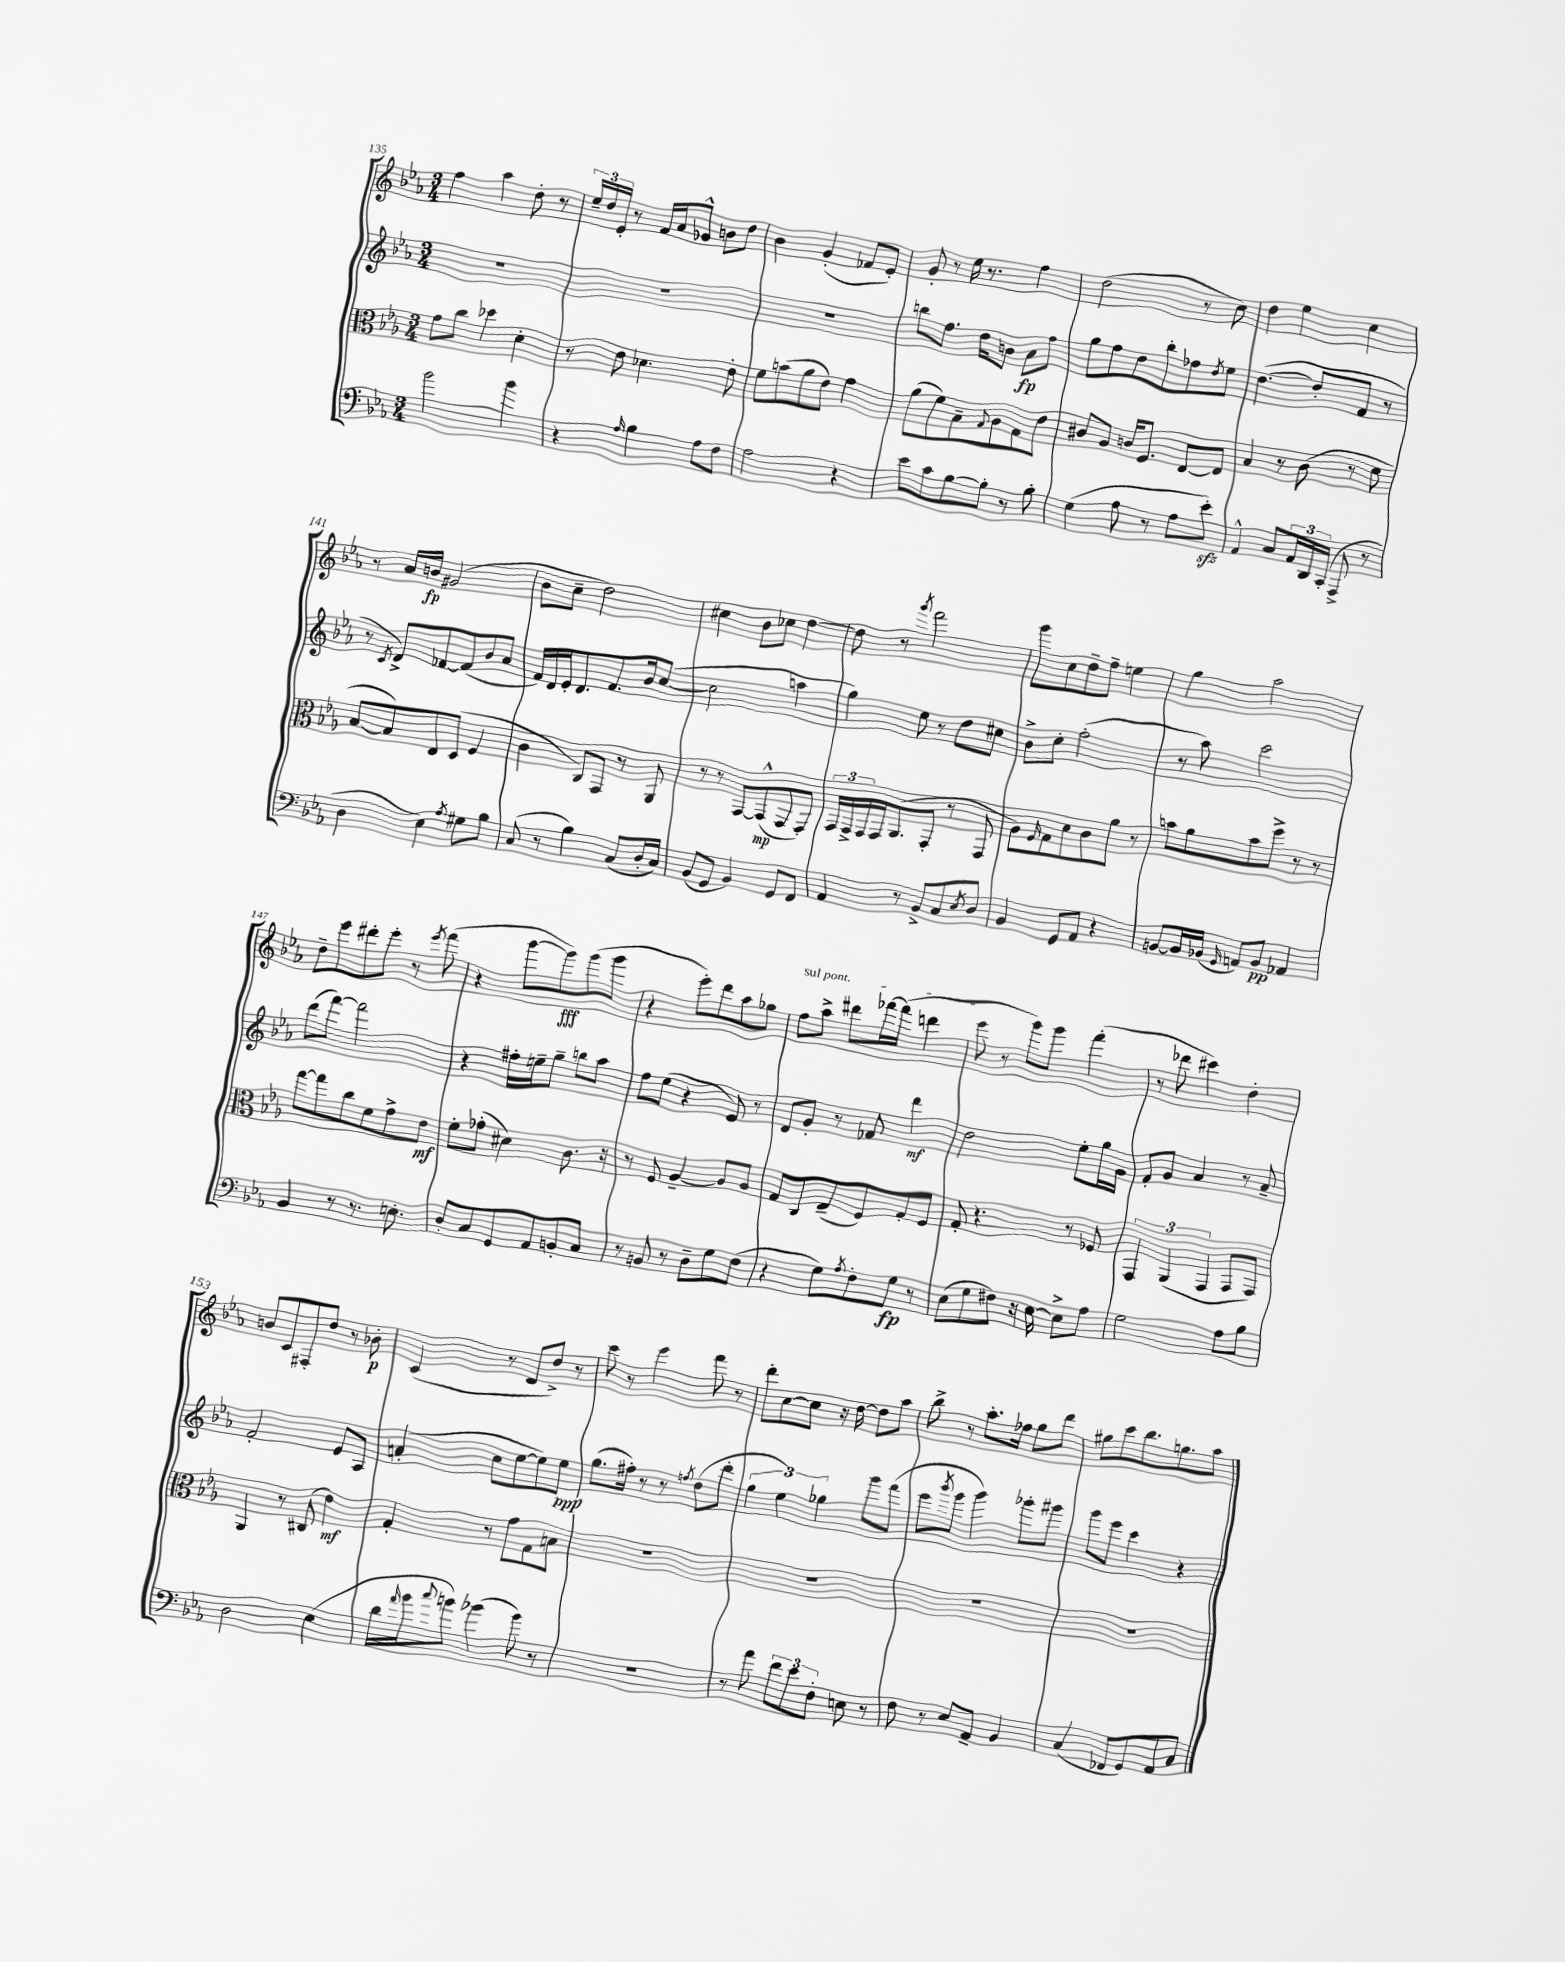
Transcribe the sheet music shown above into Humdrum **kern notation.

**kern	**kern	**kern	**kern
*staff4	*staff3	*staff2	*staff1
*clefF4	*clefC3	*clefG2	*clefG2
*k[b-e-a-]	*k[b-e-a-]	*k[b-e-a-]	*k[b-e-a-]
*M3/4	*M3/4	*M3/4	*M3/4
2b-	8g	2.r	4ff
.	8cc	.	.
.	4dd-	.	4aa-
4b-	4d'	.	8dd'
.	.	.	8r
=	=	=	=
4r	8r	2.r	24ee-~
.	.	.	24dd
.	.	.	24e-'
.	8e-	.	8r
16qqA-	.	.	.
4B-	4.d-	.	16f
.	.	.	16a-
.	.	.	8g-^^
8A-	.	.	8b
8F	8e-'	.	8dd
=	=	=	=
2A-	8f	2.r	4b-
.	(8b	.	.
.	8a-	.	(4g'
.	8e-)	.	.
4r	4g	.	8f-
.	.	.	8e-')
=	=	=	=
8e-	(8a-	8bb	8g'
8c	8f)	8.ff	8r
[8B-	8B-~	.	16ee-
.	.	16dd	8.r
.	8qqG	.	.
8B-']	8A-	8b	.
8r	8G	8a-	4ff
8B-'	8e-	8ff	.
=	=	=	=
(4G	8c#	8gg	(2dd
.	8A-	8ff	.
8A-	16c	8dd	.
.	8.F	.	.
8r	.	8bb-'	.
8A-	[8E-	8ff-	8r
.	.	8qdd	.
8e-')	8E-]	8ee-	8cc)
=	=	=	=
4AA-^^	4B-	([4.dd	4dd
8C	8r	.	4ee-
24AA-	(8c	8dd']	.
24DD	.	.	.
(24CC'	.	.	.
8AAA-^	8r	8f	4cc
8r	8f	8r	.
=	=	=	=
4D	[8B-	8r	8r
.	.	8qc	.
.	8B-])	8d^)	16a-
.	.	.	16b
4E-)	8E-	[8f-	(2g#
.	(8D	(8f-]	.
8qA-	.	.	.
8G#	4F	8b-	.
8B-	.	8a-	.
=	=	=	=
(8C	4c	16f)	8b-
.	.	16d	.
8r	.	16e-'	8cc~
.	.	8.d	.
4B-)	8C)	.	2dd)
.	8GG	8.f	.
(8C	8r	.	.
.	.	16b-	.
16D'	8AA-	([8cc	.
16C)	.	.	.
=	=	=	=
(8BB-	8r	2cc]	4cc#
8GG	8r	.	.
4BB-)	[8GG	.	8b-
.	(8GG^^]	.	8cc-
8GG	8GG	4aa	[4dd
8FF	8GG')	.	.
=	=	=	=
4AA-	24GG	4gg)	8dd]
.	24GG^	.	.
.	24GG	.	.
.	16GG	.	8r
.	(8.AA-	.	.
.	.	.	8qggg
8r	.	8ee-	2fff
8BB-^	8GG'	8r	.
8C	8r	8dd	.
8qE-	.	.	.
8D	8GG	8cc#	.
=	=	=	=
4BB-	8A-)	8b-^	8ggg
.	16qqF	.	.
.	8G	8cc'	8cc
8GG	8d	(2ff'	8dd~
8AA-	8c	.	8ff~
4r	8a-	.	4ee
.	8r	.	.
=	=	=	=
[8BB	8b	8r	4gg
16BB]	8a-	8aa-)	.
(16BB-	.	.	.
16qqGG	.	.	.
8AA)	8b	2ccc	2aa-
8BB-	8ff^	.	.
4AA-	8r	.	.
.	8r	.	.
=	=	=	=
4BB-	[8gg	(8ddd	8dd~
.	8gg]	[8fff)	8eee-
8r	8cc	2fff]	8ddd#'
8.r	8f	.	8eee-'
.	8g^	.	8r
8.E'	.	.	.
.	.	.	8qeee-
.	8e-	.	(8fff
=	=	=	=
8D'	8f'	4r	4r
8C	(8g-'	.	.
8GG	4d#)	16ff#'	[8ggg
.	.	16ee~	.
8AA-	.	8gg~	8ggg])
8BB'	8.c	8bb	(8ggg
8C	.	8aa-	8ggg
.	16r	.	.
=	=	=	=
8r	8r	8ff	4r
8BB	8F	(8ee-	.
8r	[4A-~	4r	8eee-')
8D~	.	.	8ddd
8G	8A-]	8e-)	8aa-
(8F	8A-	8r	8gg-
=	=	=	=
4r	8G	8d	8ff
.	8C	8g'	8aa-^
8G)	(8E-~	8r	8ddd#
8qA-	.	.	.
8F'	8F)	8f-	[16fff-
.	.	.	(16fff-]
8G	8G'	4ddd	4ddd
8r	8F	.	.
=	=	=	=
(8E-	8G'	2dd	8eee-
8G	4.r	.	8r
8F#)	.	.	8ggg)
16r	.	.	8ggg
[16E-	.	.	.
8E-^]	8r	8ee-'	(4fff'
8A-	8F-	16gg	.
.	.	16g	.
=	=	=	=
2G	6GG	8f'	8r
.	.	8g	8ddd-
.	(6AA-	.	.
.	.	4a-	4ccc#)
.	6GG	.	.
8A-	8GG	8r	4dd'
8B-	8GG)	8a-~	.
=	=	=	=
2D	4AA-	2f'	8b
.	.	.	8c
.	8r	.	8F#'
.	(8C#	.	8dd
(4E-	4e-)	8e-	8r
.	.	8A-	8b-'
=	=	=	=
16d	4G'	(4a'	(4c
16qqa-	.	.	.
16b-	.	.	.
8qqcc	.	.	.
8b)	.	.	.
(4b-	8r	8cc	8r
.	8g	[8ee-	8d
8b-)	8G	8ee-])	8dd^)
8r	8B	8ee-	8r
=	=	=	=
2.r	2.r	(8.gg	8ccc
.	.	.	8r
.	.	16ff#')	.
.	.	8r	4eee-
.	.	8r	.
.	.	8qff	.
.	.	(8dd	8fff
.	.	8ddd'	8r
=	=	=	=
8r	2.r	6gg	8ddd'
8a-	.	.	[8cc
.	.	6ee-)	.
12f	.	.	8cc]
12e-	.	6gg-	.
.	.	.	16r
12F'	.	.	.
.	.	.	[16dd
8E	.	8ggg	8dd]
8r	.	(8fff	8aa-
=	=	=	=
8F	2.r	8eee-	8bb-^
.	.	8qbbb-	.
8r	.	8ggg	8r
8E-	.	4ggg)	8.aa-'
8AA-~	.	.	.
.	.	.	16ff-
4BB-	.	8ggg-'	8gg
.	.	8ggg#	8ddd
=	=	=	=
(4C	2.r	8ggg	8gg#
.	.	8eee-	8ccc
8FF-	.	4ccc	8.bb-
8GG)	.	.	.
.	.	.	8.gg
8AA-	.	4r	.
8C	.	.	8aa-
==	==	==	==
*-	*-	*-	*-
